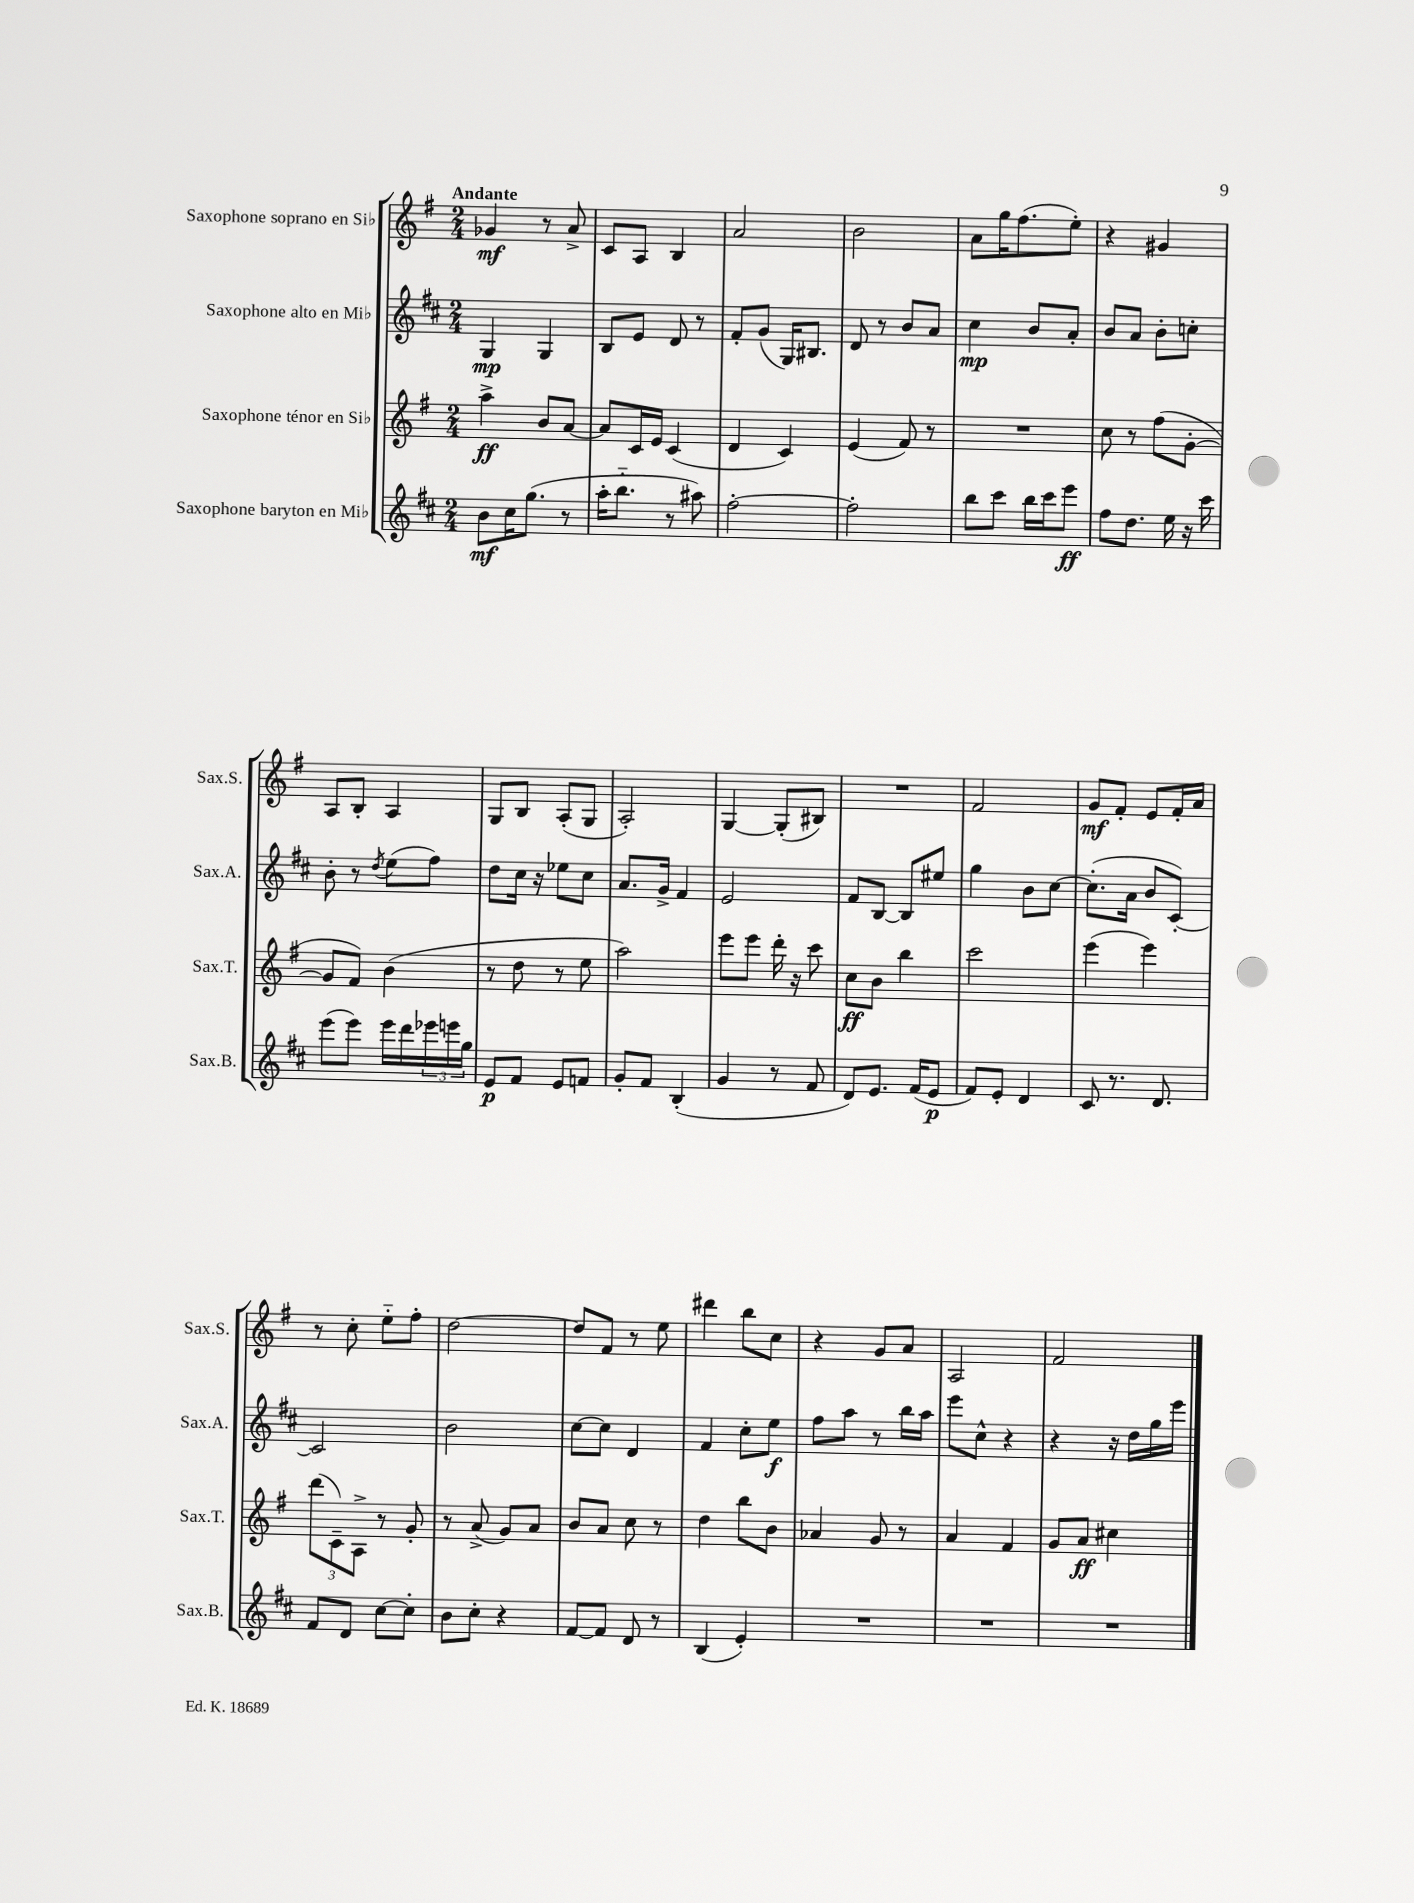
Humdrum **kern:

**kern	**kern	**kern	**kern
*staff4	*staff3	*staff2	*staff1
*clefG2	*clefG2	*clefG2	*clefG2
*k[f#c#]	*k[f#]	*k[f#c#]	*k[f#]
*M2/4	*M2/4	*M2/4	*M2/4
8b\L	4aa^\	4G/	4g-/
16cc#\K	.	.	.
(8.gg\J	.	.	.
.	8b/L	4G/	8r
8r	[8a/J	.	8a^/
=	=	=	=
16aa'\LK	8a/]L	8B/L	8c/L
8.bb'~\J	.	.	.
.	16c/L	8e/J	8A/J
.	16e/JJ	.	.
8r	(4c/	8d/	4B/
8aa#\)	.	8r	.
=	=	=	=
[2ff#'\	4d/	8f#'/L	2a/
.	.	(8g/J	.
.	4c/)	16G/LK)	.
.	.	8.B#/J	.
=	=	=	=
2ff#'\]	(4e/	8d/	2b\
.	.	8r	.
.	8f#/)	8b/L	.
.	8r	8a/J	.
=	=	=	=
8bb\L	2r	4cc#\	8a\L
8ccc#\J	.	.	16gg\K
.	.	.	(8.ff#\
16bb\LL	.	8b/L	.
16ccc#\J	.	.	.
8eee\J	.	8a'/J	8ee'\J)
=	=	=	=
8ff#\L	8cc\	8b/L	4r
8.dd\J	8r	8a/J	.
.	(8ff#\L	8b'\L	4g#/
16ee\	.	.	.
16r	[8g'\J	8cc'\J	.
16ccc#\	.	.	.
=	=	=	=
(8eee\L	8g/]L	8b'\	8A/L
8eee\J)	8f#/J)	8r	8B'/J
.	.	8qdd/	.
16eee\LL	(4b\	(8ee\L	4A/
16ddd\	.	.	.
24eee-\	.	8ff#\J)	.
24eee\	.	.	.
24gg\JJ	.	.	.
=	=	=	=
8e/L	8r	8dd\L	8G/L
8f#/J	8dd\	16cc#\Jk	8B/J
.	.	16r	.
8e/L	8r	8ee-\L	(8A'/L
8f/J	8ee\	8cc#\J	8G/J
=	=	=	=
8g'/L	2aa\)	8.a/L	2A'/)
8f#/J	.	.	.
.	.	16g^/Jk	.
(4B'/	.	4f#/	.
=	=	=	=
4g/	8eee\L	2e/	[4G/
.	8eee\J	.	.
8r	16ddd'\	.	(8G'/]L
.	16r	.	.
8f#/	8ccc\	.	8B#/J)
=	=	=	=
8d/L)	8cc\L	8f#/L	2r
8.e/J	8b\J	[8B/J	.
.	4bb\	8B/]L	.
(16f#/LK	.	.	.
8e/J	.	8ee#/J	.
=	=	=	=
8f#/L)	2ccc\	4gg\	2f#/
8e'/J	.	.	.
4d/	.	8b\L	.
.	.	[8cc#\J	.
=	=	=	=
8c#/	(4eee\	(8.cc#'\]L	8g/L
8.r	.	.	8f#'/J
.	.	16a\Jk	.
.	4eee\)	8b/L	8e/L
8.d/	.	.	.
.	.	[8c#'/J)	16f#'/L
.	.	.	16a/JJ
=	=	=	=
8f#/L	(12ddd\L	2c#/]	8r
.	12c~\)	.	.
8d/J	.	.	8cc'\
.	12A^\J	.	.
[8cc#\L	8r	.	8ee'~\L
8cc#'\]J	8g'/	.	8ff#'\J
=	=	=	=
8b\L	8r	2b\	[2dd\
8cc#'\J	(8a^/	.	.
4r	8g/L)	.	.
.	8a/J	.	.
=	=	=	=
[8f#/L	8b/L	[8cc#\L	8dd/]L
8f#/]J	8a/J	8cc#\]J	8f#/J
8d/	8cc\	4d/	8r
8r	8r	.	8ee\
=	=	=	=
(4B/	4dd\	4f#/	4ddd#\
4e'/)	8bb\L	8cc#'\L	8bb\L
.	8b\J	8ee\J	8cc\J
=	=	=	=
2r	4a-/	8ff#\L	4r
.	.	8aa\J	.
.	8g/	8r	8g/L
.	8r	16bb\LL	8a/J
.	.	16aa\JJ	.
=	=	=	=
2r	4a/	8eee\L	2A/
.	.	8cc#^^\J	.
.	4f#/	4r	.
=	=	=	=
2r	8g/L	4r	2f#/
.	8a/J	.	.
.	4cc#\	16r	.
.	.	16dd\LL	.
.	.	16gg\	.
.	.	16eee\JJ	.
==	==	==	==
*-	*-	*-	*-
